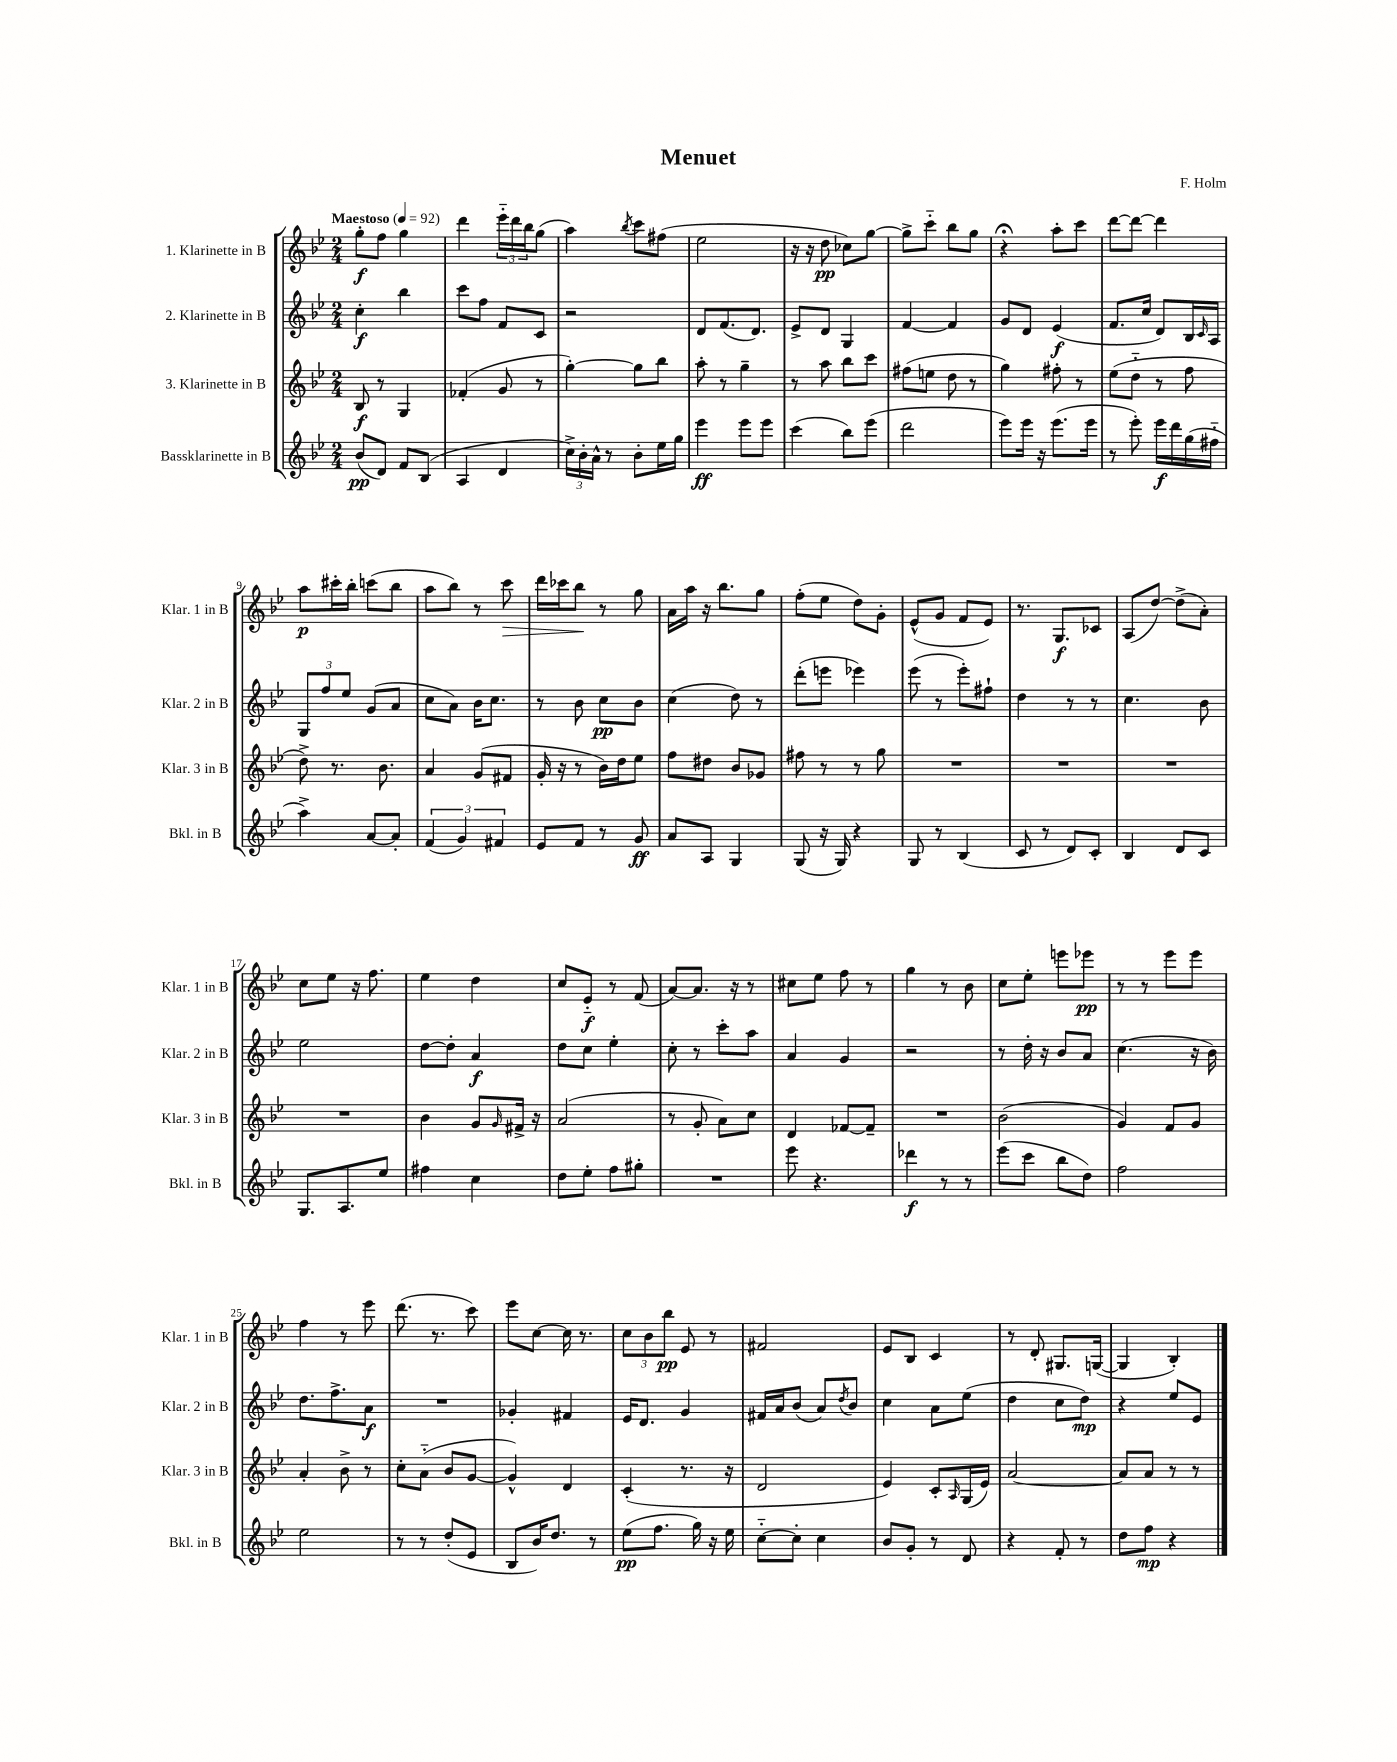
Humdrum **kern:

**kern	**kern	**kern	**kern
*staff4	*staff3	*staff2	*staff1
*clefG2	*clefG2	*clefG2	*clefG2
*k[b-e-]	*k[b-e-]	*k[b-e-]	*k[b-e-]
*M2/4	*M2/4	*M2/4	*M2/4
*MM92	*MM92	*MM92	*MM92
(8b-	8B-	4cc'	8gg'
8d)	8r	.	8ff
8f	4G	4bb-	4gg
(8B-	.	.	.
=	=	=	=
4A	(4f-'	8ccc	4ddd
.	.	8ff	.
4d	8g	8f	24eee-'~
.	.	.	24ddd
.	.	.	24bb-
.	8r	8c	(8gg
=	=	=	=
24cc^)	[4gg')	2r	4aa)
24b-'	.	.	.
24a^^	.	.	.
8r	.	.	.
.	.	.	8qbb-
8b-'	8gg]	.	8ccc
16ee-	8bb-	.	(8ff#
16gg	.	.	.
=	=	=	=
4eee-	8aa'	8d	2ee-
.	8r	(8.f	.
8eee-	4gg~	.	.
.	.	8.d)	.
8eee-	.	.	.
=	=	=	=
(4ccc	8r	8e-^	16r
.	.	.	16r
.	8aa	8d	8dd
8bb-)	8bb-	4G	8cc-)
(8eee-	8ccc	.	[8gg
=	=	=	=
2ddd	(8ff#	[4f	8gg^]
.	8ee	.	8ccc'~
.	8dd	4f]	8bb-
.	8r	.	8gg
=	=	=	=
8eee-)	4gg)	8g	4r;
16eee-	.	8d	.
16r	.	.	.
(8.eee-	8ff#'	(4e-	8aa'
.	8r	.	8ccc
16eee-	.	.	.
=	=	=	=
8r	(8ee-	8.f	[8ddd
8eee-')	8dd'~	.	8ddd_
.	.	16cc	.
16eee-	8r	8d)	4ddd]
16ddd	.	.	.
(16gg	8ff	16B-	.
.	.	16qqc	.
16ff#'~	.	16A	.
=	=	=	=
4aa^)	8dd^)	12G	8aa
.	.	12ff	.
.	8.r	.	16ccc#'
.	.	12ee-	.
.	.	.	16bb-'
[8a	.	(8g	(8ccc
.	8.b-	.	.
8a']	.	8a	8bb-
=	=	=	=
(6f	4a	8cc	8aa
.	.	8a)	8bb-)
6g)	.	.	.
.	(8g	16b-	8r
.	.	8.cc	.
6f#	.	.	.
.	8f#	.	8ccc
=	=	=	=
8e-	16g'	8r	16ddd
.	16r	.	16ccc-
8f	8r	8b-	8bb-
8r	16b-)	8cc	8r
.	16dd	.	.
8g	8ee-	8b-	8gg
=	=	=	=
8a	8ff	(4cc	16a
.	.	.	16aa
8A	8dd#	.	16r
.	.	.	8.bb-
4G	8b-	8dd)	.
.	8g-	8r	8gg
=	=	=	=
(8G	8ff#	(8ddd'	(8ff'
16r	8r	8eee	8ee-
16G)	.	.	.
4r	8r	4eee-)	8dd)
.	8gg	.	8g'
=	=	=	=
8G	2r	(8eee-	(8e-^^
8r	.	8r	8g
(4B-	.	8eee-')	8f
.	.	8ff#`	8e-)
=	=	=	=
8c	2r	4dd	8.r
8r	.	.	.
.	.	.	8.G
8d)	.	8r	.
8c'	.	8r	8c-
=	=	=	=
4B-	2r	4.cc	(8A
.	.	.	[8dd)
8d	.	.	(8dd^]
8c	.	8b-	8a')
=	=	=	=
8.G	2r	2ee-	8cc
.	.	.	8ee-
8.A	.	.	.
.	.	.	16r
.	.	.	8.ff
8ee-	.	.	.
=	=	=	=
4ff#	4b-	[8dd	4ee-
.	.	8dd']	.
4cc	8g	4a	4dd
.	16qqg	.	.
.	16f#^	.	.
.	16r	.	.
=	=	=	=
8dd	(2a	8dd	8cc
8ee-'	.	8cc	8e-'~
8ff	.	4ee-'	8r
8gg#'	.	.	(8f
=	=	=	=
2r	8r	8cc'	[8a)
.	8g'	8r	8.a]
.	8a)	8ccc'	.
.	.	.	16r
.	8cc	8aa	8r
=	=	=	=
8eee-	4d	4a	8cc#
4.r	.	.	8ee-
.	[8f-	4g	8ff
.	8f-~]	.	8r
=	=	=	=
4ddd-	2r	2r	4gg
8r	.	.	8r
8r	.	.	8b-
=	=	=	=
(8eee-	(2b-	8r	8cc
8ccc	.	16dd'	8ee-'
.	.	16r	.
8bb-	.	8b-	8eee
8dd)	.	8a	8eee-
=	=	=	=
2ff	4g)	(4.cc	8r
.	.	.	8r
.	8f	.	8eee-
.	8g	16r	8eee-
.	.	16b-)	.
=	=	=	=
2ee-	4a'	8.dd	4ff
.	.	8.ff^	.
.	8b-^	.	8r
.	8r	8a	8eee-
=	=	=	=
8r	8cc'	2r	(8.ddd
8r	(8a'~	.	.
.	.	.	8.r
(8dd'	8b-	.	.
8e-	[8g	.	8ccc)
=	=	=	=
8B-	4g^^])	4g-'	8eee-
16b-)	.	.	[8cc
8.dd	.	.	.
.	4d	4f#	16cc]
.	.	.	8.r
8r	.	.	.
=	=	=	=
(8ee-	(4c'	16e-	12cc
.	.	8.d	.
.	.	.	12b-
8.ff	.	.	.
.	.	.	12bb-
.	8.r	4g	8e-
16gg)	.	.	.
16r	.	.	8r
16ee-	16r	.	.
=	=	=	=
[8cc'~	2d	16f#	2f#
.	.	16a	.
8cc']	.	(8b-	.
4cc	.	8a)	.
.	.	8qdd	.
.	.	8b-	.
=	=	=	=
8b-	4e-)	4cc	8e-
8g'	.	.	8B-
8r	8c'	8a	4c
.	16qqA	.	.
8d	(16G	(8ee-	.
.	16e-)	.	.
=	=	=	=
4r	[2a	4dd	8r
.	.	.	8d'
8f'	.	8cc	8.G#
8r	.	8dd)	.
.	.	.	([16G
=	=	=	=
8dd	8a]	4r	4G]
8ff	8a	.	.
4r	8r	8ee-	4B-')
.	8r	8e-	.
==	==	==	==
*-	*-	*-	*-
